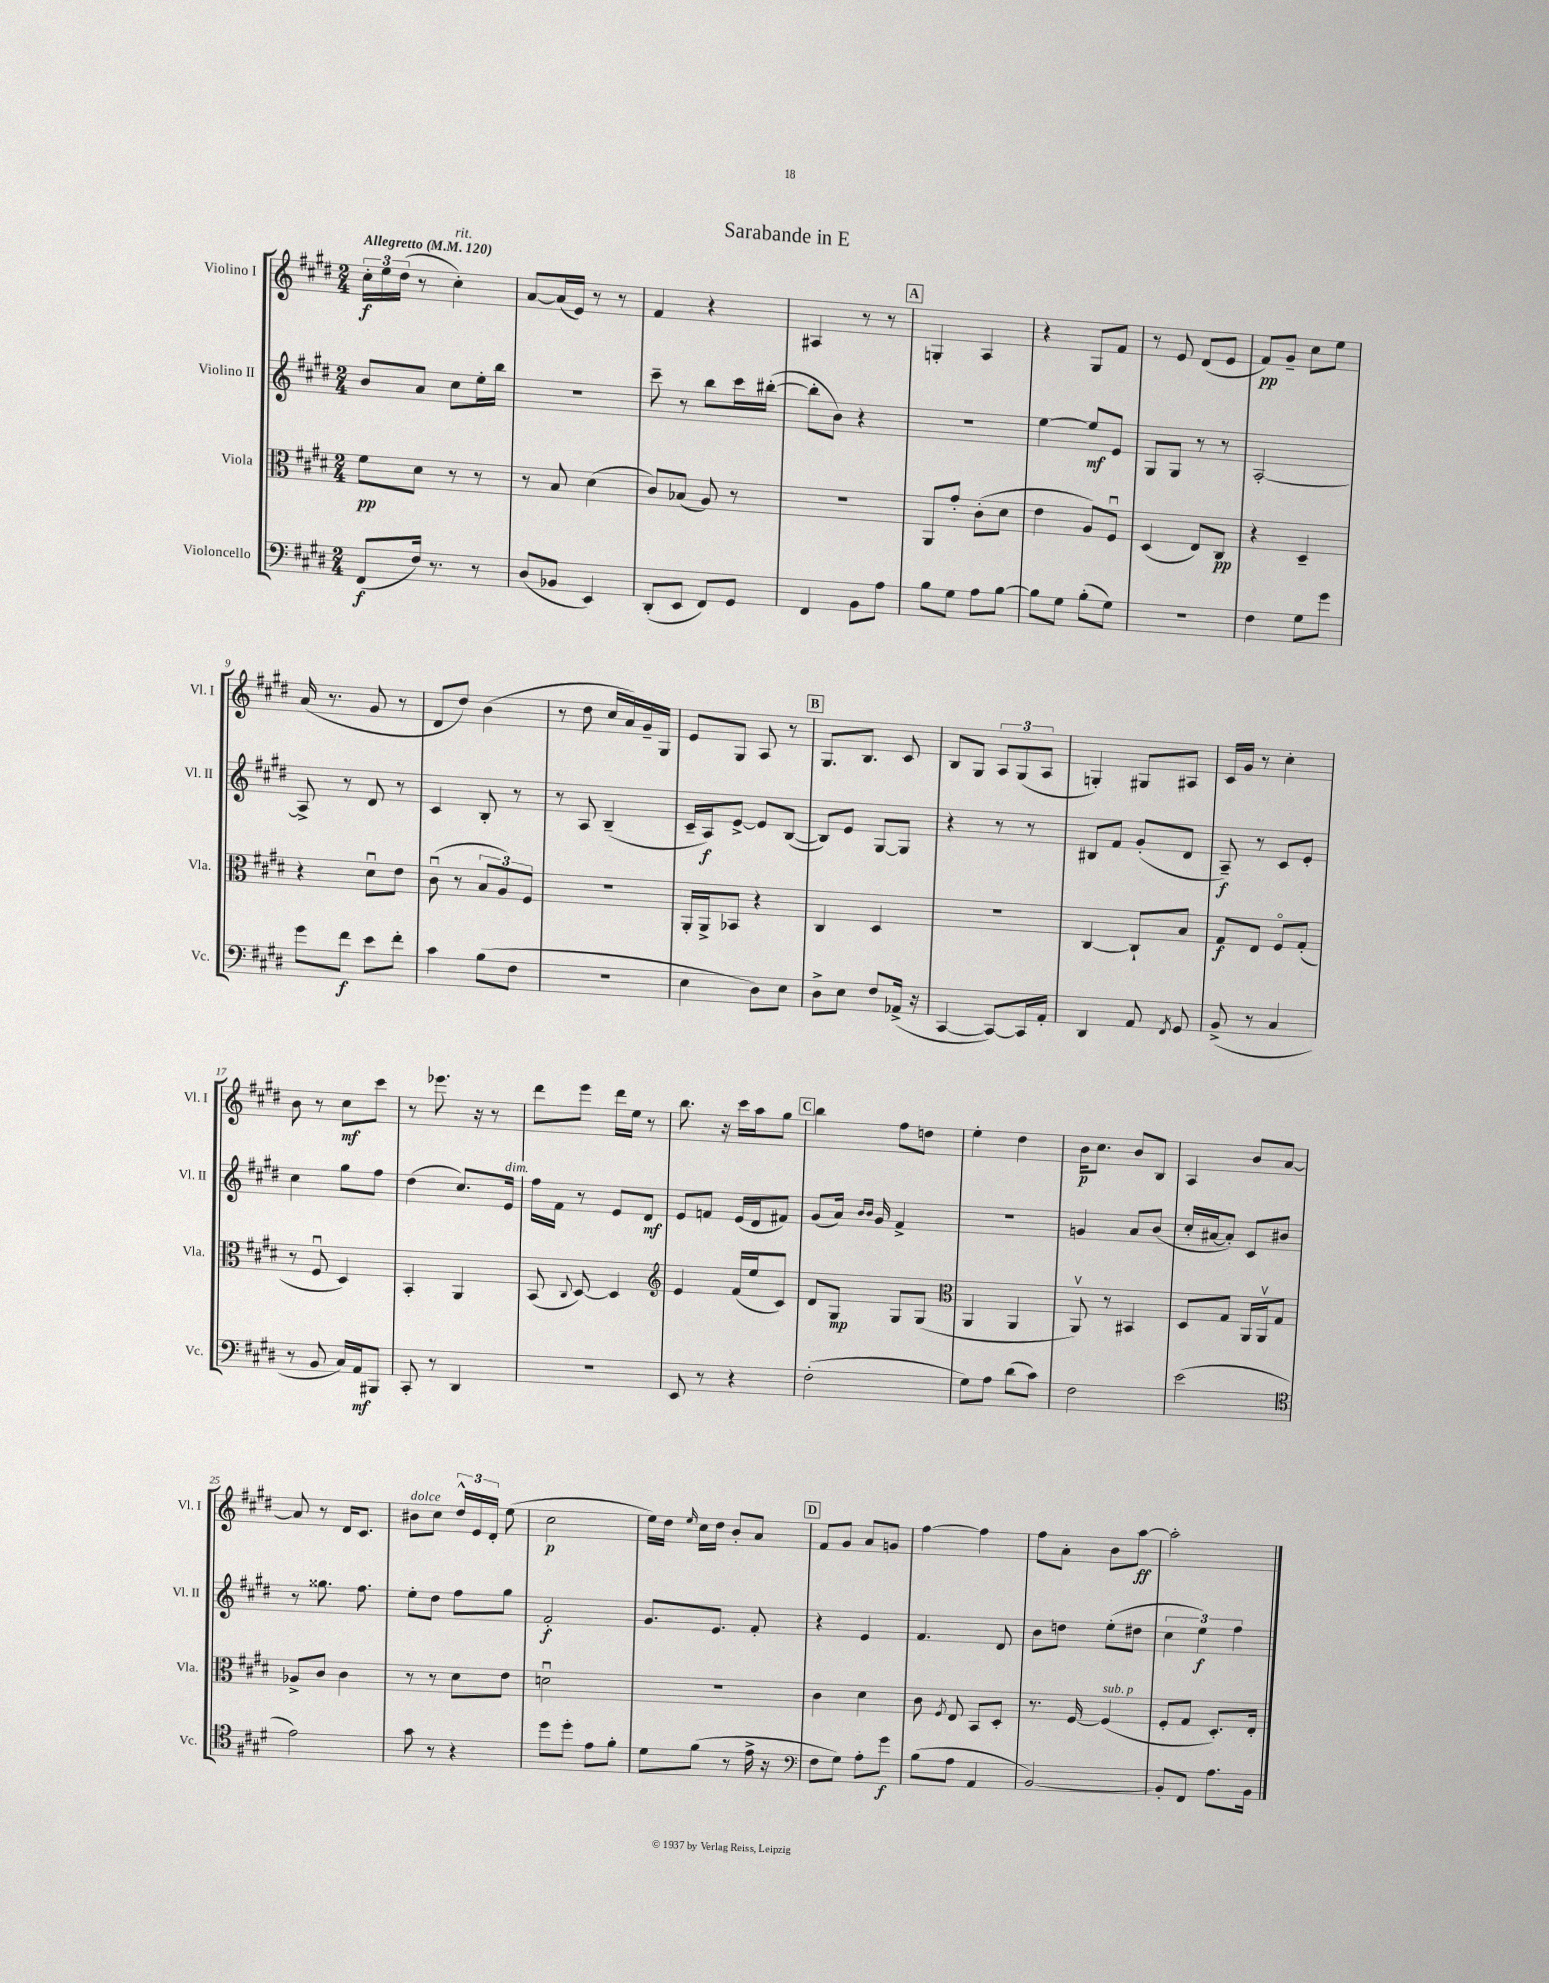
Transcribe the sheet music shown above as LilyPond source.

\header { title = "Sarabande in E" }
<<
\new StaffGroup <<
\new Staff = "s0" \with { instrumentName = "Violino I" shortInstrumentName = "Vl. I" } {
    \clef treble \key e \major \numericTimeSignature \time 2/4 \tempo "Allegretto" 4 = 120
    \autoBeamOff \tuplet 3/2 { cis''16[-.\f e''16 dis''16]( } r8 cis''4-.^\markup { \italic "rit." }) |
    a'8[~ a'16( e'16]) r8 r8 |
    fis'4 r4 |
    ais4 r8 r8 |
    \mark \markup { \box "A" } g4-. a4 |
    r4 gis8[ fis'8] |
    r8 e'8 dis'8[( e'8] |
    fis'8[\pp) gis'8]-- cis''8[ e''8] |
    a'16( r8. gis'8 r8 |
    dis'8[ dis''8]) b'4( |
    r8 dis''8 cis''16[ a'16) gis'16-- gis16] |
    e'8[ gis8] a8 r8 |
    \mark \markup { \box "B" } gis8.[ b8.] cis'8 |
    b8[ gis8] \tuplet 3/2 { a8[ gis8( a8] } |
    g4-.) gis8[ ais8] |
    cis'16[ gis'16] r8 cis''4-. |
    b'8 r8 cis''8[\mf cis'''8] |
    r8 ees'''8. r16 r8 |
    dis'''8[ e'''8] dis'''16[ e''16] r8 |
    b''8. r16 cis'''16[ a''16 gis''8] |
    \mark \markup { \box "C" } b''4 fis''8[ d''8] |
    e''4-. dis''4 |
    b'16[\p cis''8.] b'8[ b8] |
    a4 b'8[ a'8]~ |
    a'8 r8 dis'16[ cis'8.] |
    bis'8[^\markup { \italic "dolce" } cis''8] \tuplet 3/2 { dis''16[-^ e'16 dis'16]-. } e''8( |
    cis''2\p |
    e''16[) dis''16] \grace { e''16 } cis''16[ dis''16] b'8[-. a'8] |
    \mark \markup { \box "D" } fis'8[ gis'8] a'8[ g'8] |
    fis''4~ fis''4 |
    fis''8[ a'8]-. b'8[ a''8]~\ff |
    a''2-. \bar "|." |
}
\new Staff = "s1" \with { instrumentName = "Violino II" shortInstrumentName = "Vl. II" } {
    \clef treble \key e \major \numericTimeSignature \time 2/4
    \autoBeamOff b'8[ a'8] cis''8[ e''16-. b''16] |
    r2 |
    cis'''8-- r8 b''8[ cis'''16 bis''16]~-.( |
    bis''8[-. b'8]) r4 |
    \mark \markup { \box "A" } R2 |
    e''4~ e''8[\mf e'8] |
    gis8[ gis8] r8 r8 |
    a2~-. |
    a8-> r8 dis'8 r8 |
    cis'4 b8-. r8 |
    r8 a8 b4--( |
    cis'16[-- a16\f) e'8]~-> e'8[ b8]~( |
    \mark \markup { \box "B" } b8[) e'8] gis8[~ gis8] |
    r4 r8 r8 |
    bis8[ fis'8] gis'8[-.( dis'8] |
    a8--\f) r8 cis'8[ e'8]-. |
    cis''4 gis''8[ fis''8] |
    dis''4( cis''8.[) e'16]^\markup { \italic "dim." } |
    fis''16[ fis'16] r8 e'8[ dis'8]\mf |
    e'8[ f'8] e'16[( dis'16 fis'8]) |
    \mark \markup { \box "C" } gis'8[( a'16]) \grace { b'16[ b'16] } gis'16 fis'4-> |
    r2 |
    g'4 a'8[ b'8]( |
    cis''16[-. ais'16~ ais'8]-.) cis'8[ bis'8] |
    r8 gisis''8. fis''8. |
    e''8[-. dis''8] fis''8[ gis''8] |
    fis'2-.\f |
    gis'8.[ e'8.] fis'8-. |
    \mark \markup { \box "D" } r4 e'4 |
    fis'4. dis'8 |
    b'8[ d''8] e''8[-.( dis''8] |
    \tuplet 3/2 { cis''4 e''4\f) fis''4 } \bar "|." |
}
\new Staff = "s2" \with { instrumentName = "Viola" shortInstrumentName = "Vla." } {
    \clef alto \key e \major \numericTimeSignature \time 2/4
    \autoBeamOff fis'8[\pp dis'8] r8 r8 |
    r8 b8 dis'4( |
    cis'8[) bes8]( a8) r8 |
    r2 |
    \mark \markup { \box "A" } a,8[ gis'8]-. cis'8[-.( dis'8] |
    e'4 a8[) fis8]\downbow |
    dis4( e8[) cis8]\pp |
    r4 dis4-- |
    r4 dis'8[\downbow e'8] |
    cis'8\downbow( r8 \tuplet 3/2 { b8[ a8) fis8] } |
    R2 |
    a,16[-. a,16-> bes,8] r4 |
    \mark \markup { \box "B" } cis4 dis4 |
    R2 |
    cis4~ cis8[-! b8] |
    gis8[\f e8] fis8[\flageolet gis8]-.( |
    r8 fis8\downbow dis4) |
    b,4-. a,4 |
    b,8( \appoggiatura { cis8 } dis8~) dis4 |
    \clef treble e'4 fis'16[( e''16 cis'8]) |
    \mark \markup { \box "C" } dis'8[ gis8]\mp gis8[ gis8]( |
    \clef alto a,4 a,4 |
    a,8\upbow) r8 bis,4 |
    dis8[ gis8] a,16[ a,16\upbow gis8] |
    aes8[-> cis'8] cis'4 |
    r8 r8 dis'8[ e'8] |
    d'2\downbow |
    R2 |
    \mark \markup { \box "D" } cis'4 dis'4 |
    cis'8 \acciaccatura { fis8 } e8 b,8[ dis8]-. |
    r8. fis16~ fis4^\markup { \italic "sub. p" }( |
    fis8[-. gis8] dis8.[-.) e16]-. \bar "|." |
}
\new Staff = "s3" \with { instrumentName = "Violoncello" shortInstrumentName = "Vc." } {
    \clef bass \key e \major \numericTimeSignature \time 2/4
    \autoBeamOff fis,8[\f( fis16]) r8. r8 |
    dis8[( bes,8] e,4) |
    dis,8[-.( e,8] fis,8[) gis,8] |
    fis,4 b,8[ a8] |
    \mark \markup { \box "A" } b8[ gis8] a8[ b8]~ |
    b8[ gis8] b8[-.( gis8]) |
    R2 |
    fis4 gis8[ gis'8] |
    gis'8[ fis'8]\f e'8[ fis'8]-. |
    cis'4 b8[( fis8] |
    r2 |
    e4 dis8[) e8] |
    \mark \markup { \box "B" } dis8[-> e8] fis8[ aes,16]->( r16 |
    cis,4~ cis,8[~) cis,16 a,16]-. |
    dis,4 a,8 \acciaccatura { fis,8 } gis,8 |
    b,8->( r8 cis4 |
    r8 b,8 cis16[) a,16\mf bis,,8] |
    cis,8-. r8 dis,4 |
    r2 |
    e,8 r8 r4 |
    \mark \markup { \box "C" } fis2-.( |
    gis8[) a8] dis'8[( cis'8]) |
    fis2 |
    e'2( |
    \clef tenor e'2) |
    gis'8 r8 r4 |
    dis''8[ dis''8]-. e'8[ fis'8]-. |
    dis'8[ fis'8]( r8 e'16-> r16 |
    \mark \markup { \box "D" } \clef bass fis8[ gis8]) a8[-. gis'8]\f |
    b8[( a8] a,4 |
    b,2~) |
    b,8[-. fis,8] a8.[ b,16] \bar "|." |
}
>>
>>
